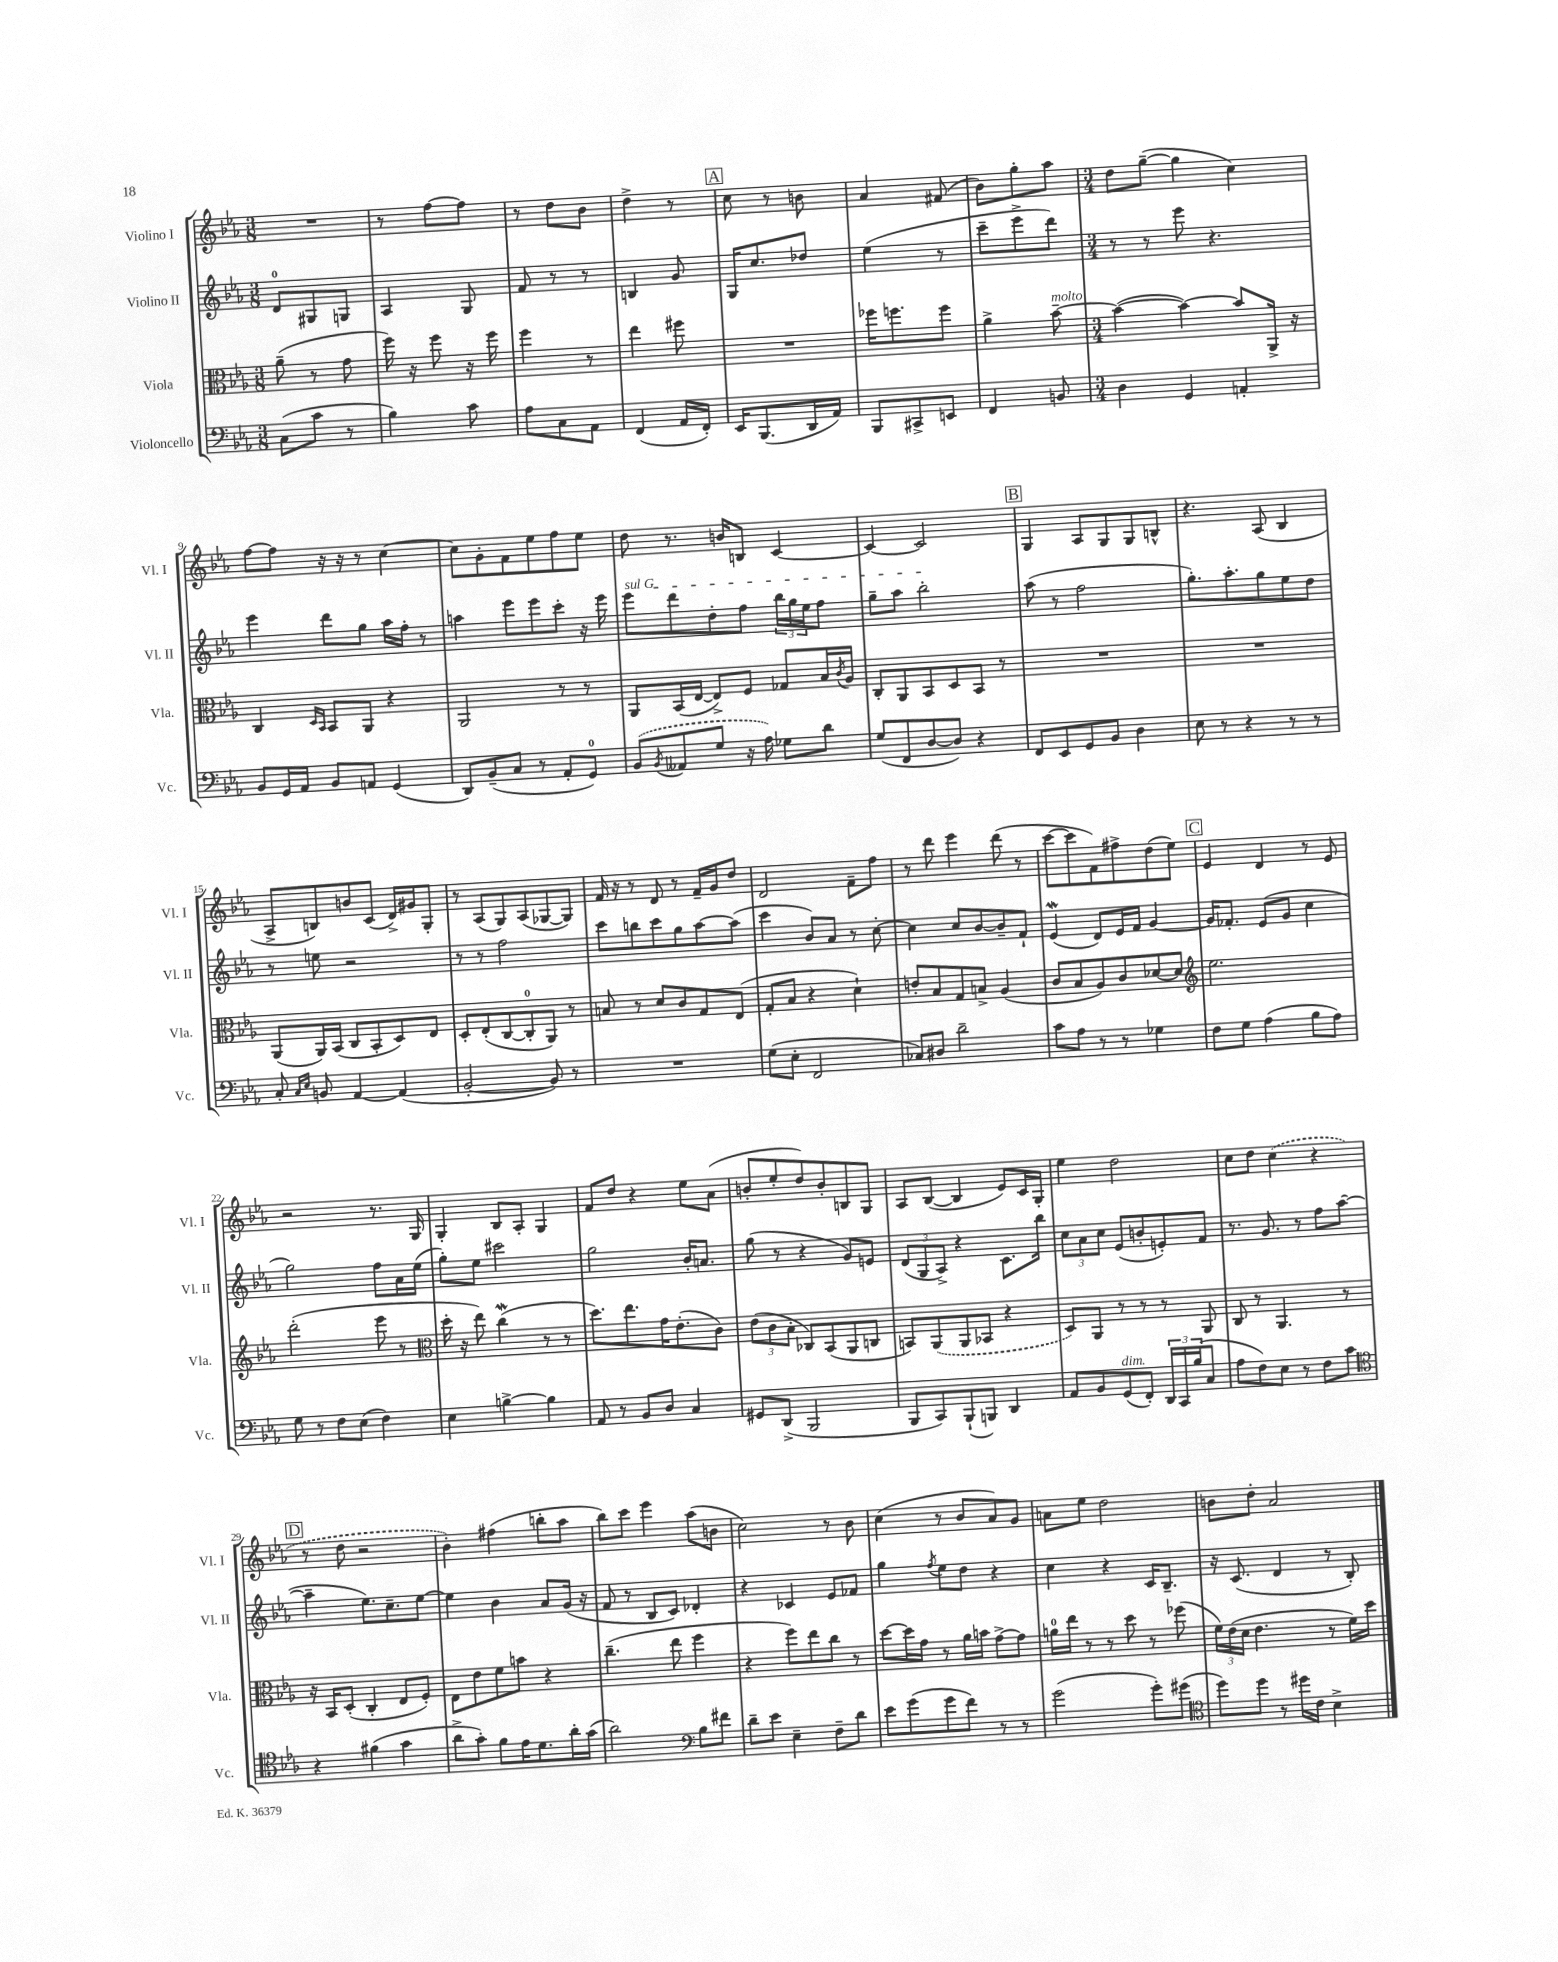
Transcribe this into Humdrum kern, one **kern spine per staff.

**kern	**kern	**kern	**kern
*staff4	*staff3	*staff2	*staff1
*clefF4	*clefC3	*clefG2	*clefG2
*k[b-e-a-]	*k[b-e-a-]	*k[b-e-a-]	*k[b-e-a-]
*M3/8	*M3/8	*M3/8	*M3/8
(8C\L	(8a-~\	8d/L	4.r
8c\J	8r	8G#/	.
8r	8g\	8G/J	.
=	=	=	=
4B-\)	16ff\)	4A-/	8r
.	16r	.	.
.	8ff\	.	[8ff\L
8c\	16r	8G/	8ff\]J
.	16ff\	.	.
=	=	=	=
8A-\L	4ff\	8f/	8r
8C\	.	8r	8dd\L
8AA-\J	8r	8r	8b-\J
=	=	=	=
(4FF/	4ee-\	4B/	4dd^\
16AA-/LL	8ff#\	8g/	8r
16FF'/JJ)	.	.	.
=	=	=	=
16EE-/LK	4.r	16G/LK	8cc\
(8.BBB-/	.	8.cc/	.
.	.	.	8r
16DD/L	.	8dd-/J	8b\
16AA-/JJ)	.	.	.
=	=	=	=
8BBB-/L	16ff-\LK	(4ee-\	4a-/
.	8.ff\	.	.
8CC#^/	.	.	.
8EE/J	8ff\J	8r	(8f#/
=	=	=	=
4FF/	4a-^\	8ccc~\L	8b-\L)
.	.	8eee-^\	8gg'\
8BB/	[8b-~\	8ddd\J)	8aa-\J
=	=	=	=
*M3/4	*M3/4	*M3/4	*M3/4
4D\	(4b-\_	8r	8dd\L
.	.	8r	([8gg~\J
4GG/	4b-\_)	8eee-\	4gg\]
.	.	4.r	.
4AA'/	8b-/]L	.	4cc\)
.	16AA-^/Jk	.	.
.	16r	.	.
=	=	=	=
8BB-/L	4C/	4eee-\	[8ff\L
16GG/L	.	.	8ff\]J
16AA-/JJ	.	.	.
.	16qqD/LL	.	.
.	16qqBB-/JJ	.	.
8BB-/L	8BB-/L	8ddd\L	16r
.	.	.	16r
8AA/J	8AA-/J	8gg\J	8r
(4GG/	4r	16aa-\LL	[4cc\
.	.	16ff'\JJ	.
.	.	8r	.
=	=	=	=
8DD/L)	2AA-/	4aa\	8cc\]L
(8BB-~/	.	.	8g'\
8C/J	.	8eee-\L	8f\
8r	.	8eee-\	8ee-\
8AA-'/L	8r	8ccc'\J	8ff\
8GG/J)	8r	16r	8ee-\J
.	.	16eee-\	.
=	=	=	=
(8BB-/L	8AA-/L	8eee-\L	8dd\
8qBB-/	.	.	.
8AA--/	(16BB-/L	8ddd\	8.r
.	[16E-/JJ	.	.
8G/J	8E-^/]L)	8dd'\	.
.	.	.	16b/LK
16r	8F/J	8ff\J	8B/J
16A-\)	.	.	.
8G-\L	8G-/L	24bb-\LL	[4c/
.	.	24gg\	.
.	.	24ee-\J	.
8d\J	16B-/L	8ff\J	.
.	8qc/	.	.
.	16A-/JJ	.	.
=	=	=	=
(8G/L	8C'/L	8gg~\L	4c/_
8FF/	8AA-/	8aa-\J	.
[8D/	8BB-/	2bb-'\	2c/]
8D/]J)	8D/	.	.
4r	8BB-/J	.	.
.	8r	.	.
=	=	=	=
8FF/L	2.r	(8aa-\	4G/
8EE-/	.	8r	.
8GG/	.	2ff\	8A-/L
8BB-/J	.	.	8G/
4D\	.	.	8G/
.	.	.	8B^^/J
=	=	=	=
8E-\	2.r	8.gg'\L)	4.r
8r	.	.	.
.	.	8.aa-'\	.
4r	.	.	.
.	.	8gg\	(8A-/
8r	.	8ee-\	4B-/
8r	.	8dd\J	.
=	=	=	=
8C'/	(8AA-/L	8r	8A-^/L
16qqC/LL	.	.	.
16qqE-/JJ	.	.	.
8BB/	16AA-/L)	8ee\	8B/)
.	(16BB-/JJ	.	.
[4AA-/	8C/L	2r	8b/
.	8BB-'/	.	(8c/J
(4AA-/]	8D/)	.	16d^/LL)
.	.	.	16g#/J
.	8E-/J	.	8G'/J
=	=	=	=
[2BB-'/	8D'/L	8r	8r
.	(8E-'/	8r	(8A-/L
.	[8C/	2ff\	8G/)
.	8C'/]	.	(8A-/
8BB-/])	8AA-/J)	.	[8G-/
8r	8r	.	8G-/]J)
=	=	=	=
2.r	8B/	8ccc\L	16f/
.	.	.	16r
.	8r	8bb\	8r
.	8d/L	8ccc\	8d/
.	8c/	8gg\	8r
.	8G/	[8aa-\	16f~/LL
.	.	.	16g/J
.	(8E-/J	(8aa-\]J	8dd/J
=	=	=	=
(8G\L	8G'/L	4ccc\	2d/
8E-'\J	8B-/J	.	.
2FF/	4r	8b-/L)	.
.	.	8a-/J	.
.	4d`\)	8r	8f~\L
.	.	[8cc'\	8ff\J
=	=	=	=
8C-/L)	8e'/L	4cc\]	8r
8D#/J	8B-/	.	8ddd\
2d~\	8G/	8cc/L	4eee-\
.	8B^/J	[8b-/	.
.	(4A-/	8b-~/]	(8ddd\
.	.	8f`/J	8r
=	=	=	=
8c\L	8c/L	(4e-/	[8ccc\L
8A-\J	8B-/	.	8ccc\]
8r	8A-/)	8d/L)	8f\)
8r	8c/	16e-/L	8ff#^\
.	.	16f/JJ	.
4G-\	[8d-/	[4g/	(8dd\
.	8d-/]J	.	8ee-\J)
=	=	=	=
*	*clefG2	*	*
8F\L	2.ee-\	16g/]LK	4e-/
.	.	8.f-'/J	.
8G\J	.	.	.
(4A-\	.	(8e-/L	4d/
.	.	8g/J	.
8B-\L	.	4cc\	8r
8A-\J)	.	.	8e-/
=	=	=	=
8G\	(2ddd'\	2gg\)	2r
8r	.	.	.
8F\L	.	.	.
(8E-\J	.	.	.
4F\)	8eee-\	8ff\L	8.r
.	8r	16a-\L	.
.	.	(16ee-\JJ	16G/
=	=	=	=
*	*clefC3	*	*
4E-\	16dd'\	8gg'\L)	4G'/
.	16r	.	.
.	8ee-\)	8ee-\J	.
[4B^\	(4cc\	2ccc#\	8B-/L
.	.	.	8A-'/J
4B\]	8r	.	4G/
.	8r	.	.
=	=	=	=
8AA-/	8.dd\L)	2gg\	8f/L
8r	.	.	8dd/J
.	8.ee-\	.	.
8BB-/L	.	.	4r
8D/J	16g\K	.	.
.	(8.e-'\	.	.
4C/	.	16b-'/LK	8ee-\L
.	.	8.a/J	.
.	8c\J)	.	(8a-\J
=	=	=	=
8GG#/L	(12e-\L	(8gg\	8b'/L
.	12c\	.	.
(8DD^/J	.	8r	8ee-'/
.	12B-'\J	.	.
2BBB-/	8C-/L)	4r	8dd/)
.	(8BB-/	.	8b'/
.	8AA-/	8g/L)	8B/
.	8C/J	8e/J	8G/J
=	=	=	=
8BBB-/L	8BB/L)	(12d/L	8A-/L
.	.	12G/	.
8CC/)	(8AA-/	.	([8B-/J
.	.	12A-^/J)	.
(8BBB-`/	8AA-/	4r	4B-/]
8BBB/J)	8BB-/J	.	.
4DD/	4r	8.c\L	8e-/L)
.	.	.	16c/L
.	.	16bb-\Jk	16G'/JJ
=	=	=	=
8AA-/L	8D/L)	12cc\L	4ee-\
.	.	12a-\	.
8BB-/	8AA-/J	.	.
.	.	12cc\J	.
(8GG/	8r	(8e-/L	2dd\
8FF'/J)	8r	8b'/	.
24DD/LL	8r	8e'/)	.
24CC/	.	.	.
(24B-/J	.	.	.
8C/J	8AA-/	8f/J	.
=	=	=	=
8A-\L	8C/	8.r	8cc\L
8F\)	8r	.	8dd\J
.	.	8.g/	.
8E-\J	4.AA-/	.	(4cc\
8r	.	8r	.
8F\L	.	8ff\L	4r
8c\J	8r	([8aa-\J	.
=	=	=	=
*clefC4	*	*	*
4r	16r	4aa-~\]	8r
.	16BB-/LK	.	.
.	(8D'/J	.	8dd\
(4f#\	4C'/	8.ee-\L)	2r
.	.	8.cc~\	.
4g\	8E-/L	.	.
.	8F'/J)	[8ee-\J	.
=	=	=	=
8a-^\L	8E-\L	4ee-\]	4b-'\)
8g'\J)	8e-\	.	.
8f\L	8f\	4b-\	(4ff#\
16e-\K	8b\J	.	.
8.d\	.	.	.
.	4r	8a-/L	8bb'\L
16a-'\L	.	(16g/Jk	8aa-\J
(16g\JJ	.	16r	.
=	=	=	=
2a-\)	(4.cc~\	8f/	8bb-\L)
.	.	8r	8ccc\J
.	.	8B-/L	4eee-\
.	8ee-\	8c/J)	.
*clefF4	*	*	*
8B-\L	4ff\	4d-'/	(8aa-\L
8f#\J	.	.	8b\J
=	=	=	=
8d~\L	4r	4r	2cc\)
8e-\J	.	.	.
4E-~\	8ff\L)	4c-/	.
.	8ee-\	.	.
8F~\L	8cc\J	8e-/L	8r
8d\J	8r	8f-/J	8b-\
=	=	=	=
8e-\L	[8dd\L	4gg\	(4cc\
(8g\	16dd\]L	.	.
.	16g\JJ	.	.
.	.	8qff/	.
8g\	8r	8ee-\L	8r
8f\J)	16a-\LL	8dd\J	8b-/L
.	16b\JJ	.	.
8r	[8g^\L	4r	8a-/)
8r	8g\]J	.	8g/J
=	=	=	=
(2g\	16a\LL	4cc\	8a\L
.	16ee-\JJ	.	.
.	8r	.	8ee-\J
.	8r	4r	2dd\
.	8dd\	.	.
8g'\L)	8r	16c/LK	.
.	.	8.B-~/J	.
(8g#\J	(8ff-\	.	.
=	=	=	=
*clefC4	*	*	*
8dd\L)	24f\LL)	16r	8b\L
.	(24e-\	.	.
.	.	(8.c/	.
.	24d\JJ	.	.
8dd\J	4.e-\	.	8dd'\J
8r	.	4d/	2a-/
16dd#\LL	.	.	.
16c\JJ	.	.	.
4B-^\	8r	8r	.
.	16f\LL)	8B-'/)	.
.	16dd\JJ	.	.
==	==	==	==
*-	*-	*-	*-
